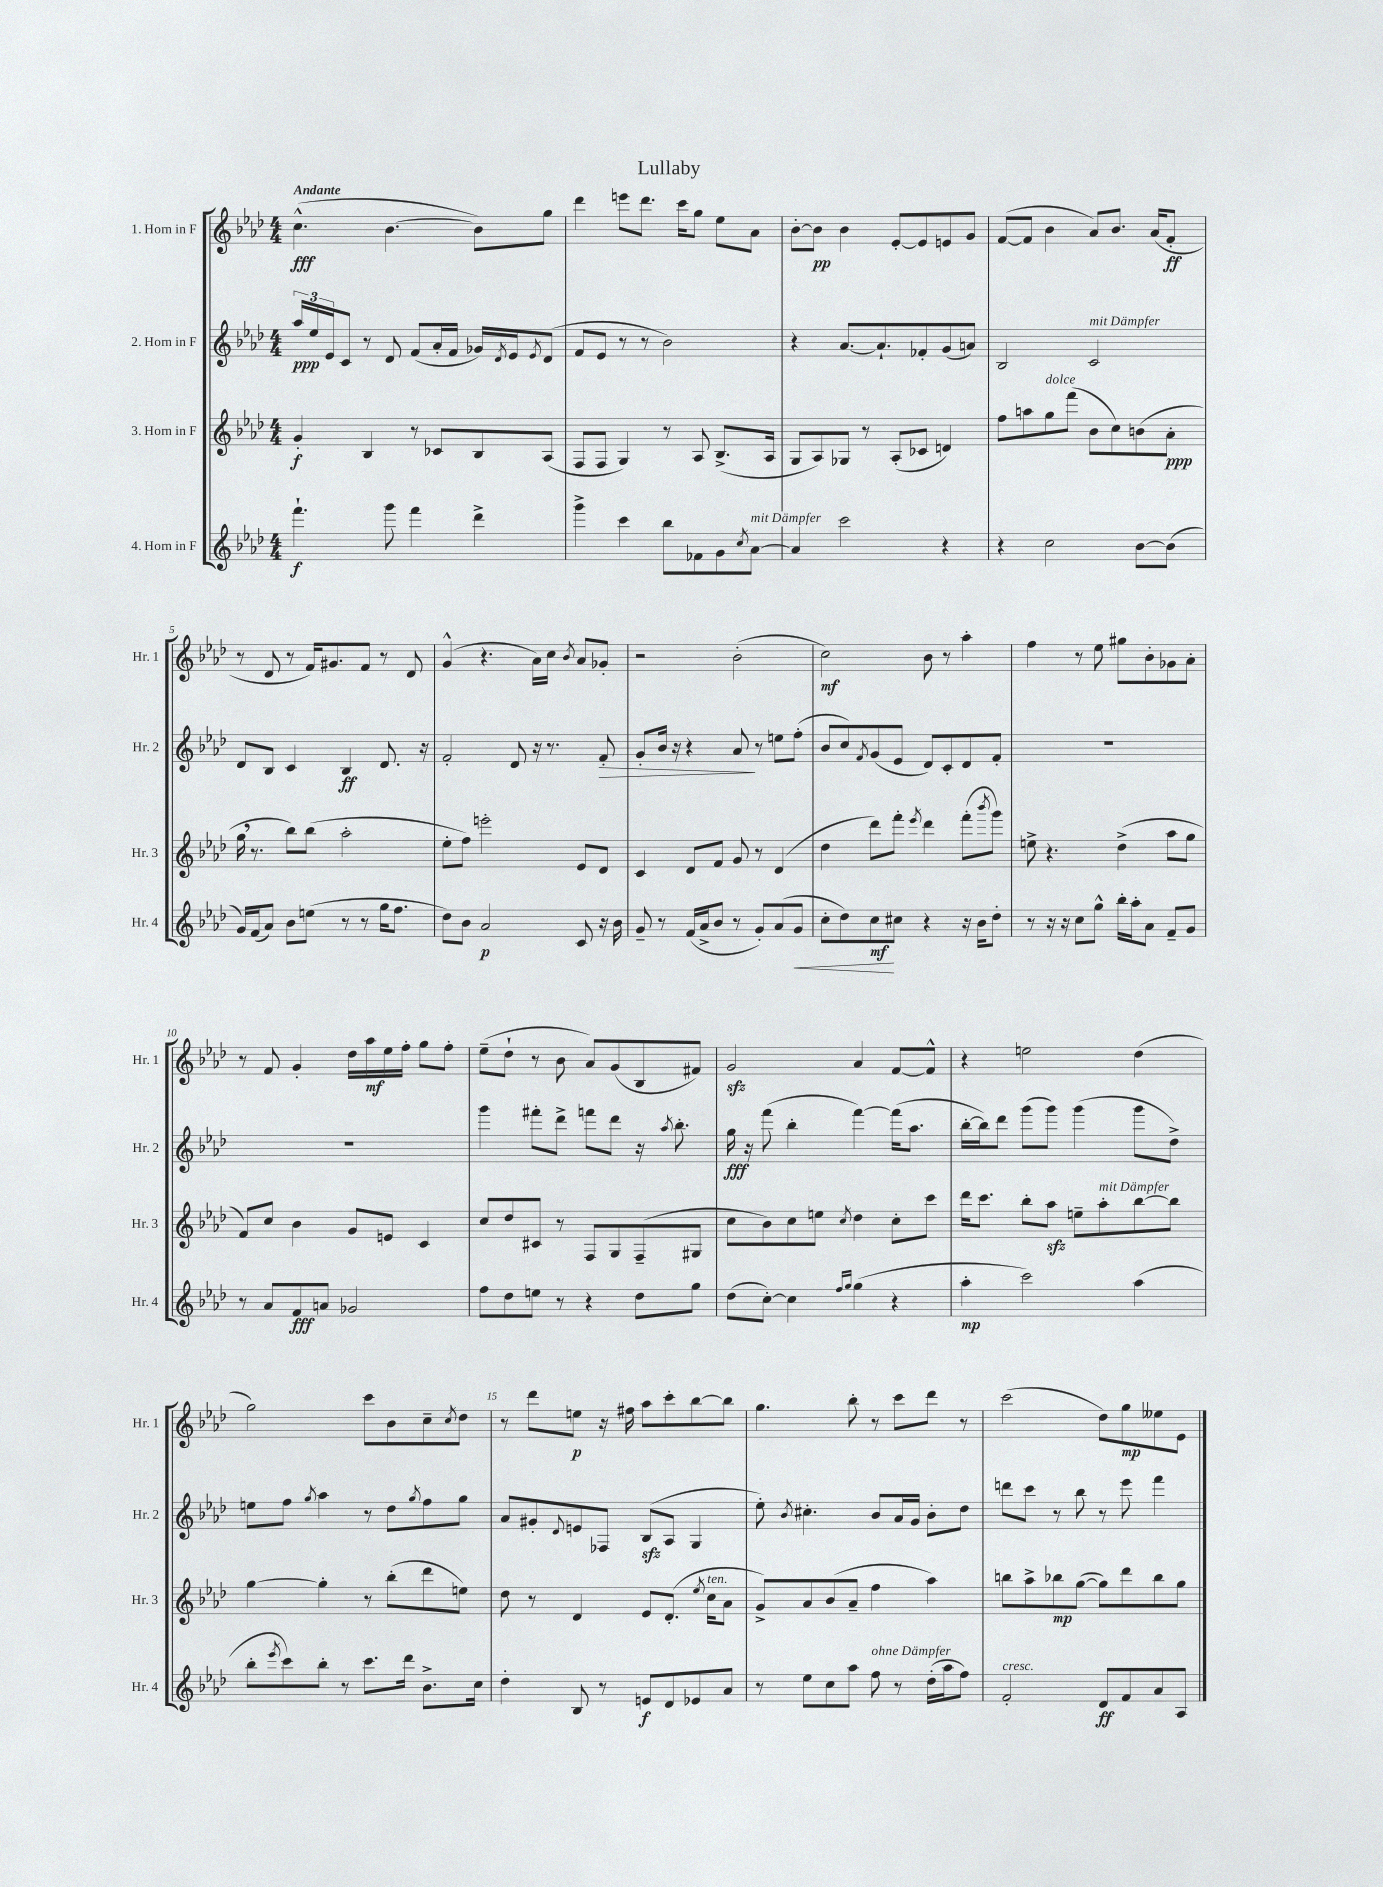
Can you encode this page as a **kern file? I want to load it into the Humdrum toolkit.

**kern	**kern	**kern	**kern
*staff4	*staff3	*staff2	*staff1
*clefG2	*clefG2	*clefG2	*clefG2
*k[b-e-a-d-]	*k[b-e-a-d-]	*k[b-e-a-d-]	*k[b-e-a-d-]
*M4/4	*M4/4	*M4/4	*M4/4
4.fff`	4g'	24aa-	(4.cc^^
.	.	24ee-	.
.	.	24e-	.
.	.	8c	.
.	4B-	8r	.
8ggg	.	8d-	[4.b-
4fff	8r	(8f	.
.	8c-	16a-'	.
.	.	16f	.
4ddd-^	8B-	16g-)	8b-])
.	.	8qd-	.
.	.	16e-	.
.	.	8qe-	.
.	(8A-	(8d-	8gg
=	=	=	=
4ggg^	8F	8f	4ddd-
.	8F	8e-	.
4ccc	4G)	8r	8eee
.	.	8r	8.ddd-
8bb-	8r	2b-)	.
.	.	.	16ccc
8f-	8A-	.	8gg
8g	(8.B-^	.	8ee-
8qcc	.	.	.
[8a-	.	.	8a-
.	16A-	.	.
=	=	=	=
4a-]	8G	4r	[8b-'
.	8A-)	.	8b-]
2ccc	8G-	[8.a-	4b-
.	8r	.	.
.	.	8.a-`]	.
.	(8A-'	.	[8e-'
.	8c-	8f-'	8e-]
4r	4d)	(8g	8e
.	.	8a)	8g
=	=	=	=
4r	8ff	2B-	([8f
.	8aa	.	8f]
2cc	8gg	.	4b-
.	(8fff	.	.
.	8b-	2c	8a-)
.	8cc)	.	8.b-
[8b-	(8b	.	.
.	.	.	(16a-
(8b-]	8a-'	.	8f'
=	=	=	=
16g)	16gg	8d-	8r
(16f	8.r	.	.
8a-)	.	8B-	8d-
8b-	8bb-)	4c	8r
(8ee	(8bb-	.	16f)
.	.	.	8.g#
8r	2aa-'	4B-	.
8r	.	.	8f
16gg	.	8.d-	8r
8.ff	.	.	.
.	.	.	8d-
.	.	16r	.
=	=	=	=
8dd-)	8ee-'	2f'	(4g^^
8b-	8ff)	.	.
2a-	2eee'	.	4.r
.	.	8d-	.
.	.	16r	16a-)
.	.	8.r	16cc
.	.	.	8qb-
8c	8e-	.	8a-
16r	8d-	8f'	8g-'
16b-	.	.	.
=	=	=	=
8g~	4c	8g'	2r
8r	.	16b-	.
.	.	16r	.
(16f	8d-	4r	.
16a-^	.	.	.
8b-	8f	.	.
8r	8g	8a-	(2b-'
8g')	8r	8r	.
(8a-	(4d-	8ee	.
8g	.	(8ff'	.
=	=	=	=
8cc'	4dd-	8b-	2cc)
8dd-)	.	8cc)	.
.	.	8qf	.
8cc	8ddd-)	(8g	.
8cc#	8fff'	8e-	.
.	8qeee-	.	.
4r	4ddd-	8d-)	8b-
.	.	8c'	8r
16r	(8fff'	8d-	4aa-'
16b-	.	.	.
.	8qbbb-	.	.
8dd-'	8ggg)	8f'	.
=	=	=	=
8r	8ee^	1r	4ff
16r	4.r	.	.
16r	.	.	.
8cc	.	.	8r
8gg^^	.	.	8ee-
16bb-'	(4dd-^	.	8gg#
16aa-'	.	.	.
8a-	.	.	8b-'
8f~	8aa-	.	8g-
8g	8gg	.	8a-'
=	=	=	=
8r	8f)	1r	8r
8a-	8cc	.	8f
8f	4b-	.	4g'
8a	.	.	.
2g-	8g	.	16dd-
.	.	.	16aa-
.	8e	.	16ee-
.	.	.	16ff'
.	4c	.	8gg
.	.	.	8ff'
=	=	=	=
8ff	8cc	4ggg	(8ee-~
8dd-	8dd-	.	8dd-`
8ee	8c#	8fff#'	8r
8r	8r	8ddd-^	8b-
4r	8F	8fff	8a-)
.	8G	8ddd-	(8g
8dd-	(8F~	16r	8B-
.	.	8qaa-	.
.	.	8.bb-'	.
8gg	8G#	.	8f#)
=	=	=	=
(8dd-	8cc	16gg	2g
.	.	16r	.
[8cc')	8b-)	(8fff	.
4cc]	8cc	4bb-'	.
.	8ee	.	.
16qqff	.	.	.
16qqgg	8qcc	.	.
(4gg	4dd-	[4fff)	4a-
4r	8cc'	(16fff]	[8f
.	.	8.aa-	.
.	8ccc	.	8f^^]
=	=	=	=
4aa-'	16ddd-	[16bb-'	4r
.	8.ccc	16bb-])	.
.	.	8ddd-	.
2ccc)	8bb-'	(8ggg	2ee
.	8aa-	8ggg)	.
.	8ee~	(4ggg	.
.	8aa-'	.	.
(4aa-	[8bb-	8ggg	(4dd-
.	8bb-]	8dd-^)	.
=	=	=	=
8bb-'	[4gg	8ee	2gg)
8qeee-	.	.	.
8ccc)	.	8ff	.
.	.	8qgg	.
8bb-'	4gg']	4aa-	.
8r	.	.	.
8.ccc	8r	8r	8ccc
.	(8bb-'	8dd-	8b-
16ddd-	.	.	.
.	.	8qgg	.
8.b-^	8ddd-	8ff	8cc~
.	.	.	8qcc
.	8ee)	8gg	8dd-
16cc	.	.	.
=	=	=	=
4dd-'	8dd-	8a-	8r
.	8r	8g#'	8ddd-
.	.	8qqd-	.
8B-	4d-	8e	8ee
8r	.	8F-	16r
.	.	.	16ff#
8e	8e-	(8B-	8aa-
8d-	(8.d-'	8A-	8ccc'
8e-	.	4G	[8bb-
.	8qee-	.	.
.	16cc	.	.
8a-	8a-	.	8bb-]
=	=	=	=
8r	8g^)	8ee-')	4.gg
.	.	8qb-	.
8ee-	8a-	4.cc#'	.
8cc	(8b-	.	.
8aa-	8a-~	.	8bb-'
8ff	4ff	8b-	8r
8r	.	16a-	8ccc
.	.	16g	.
(16dd-'	4aa-)	8b-'	8ddd-
16aa-	.	.	.
8ff)	.	8dd-	8r
=	=	=	=
2f'	8bb	8ddd	(2ccc
.	8aa-^	8ccc	.
.	8bb-	8r	.
.	([8gg	8bb-	.
8d-	8gg])	8r	8dd-)
8f	8ddd-	8eee-	8gg
8a-	8bb-	4fff	8ee--
8A-	8gg	.	8e-
==	==	==	==
*-	*-	*-	*-
